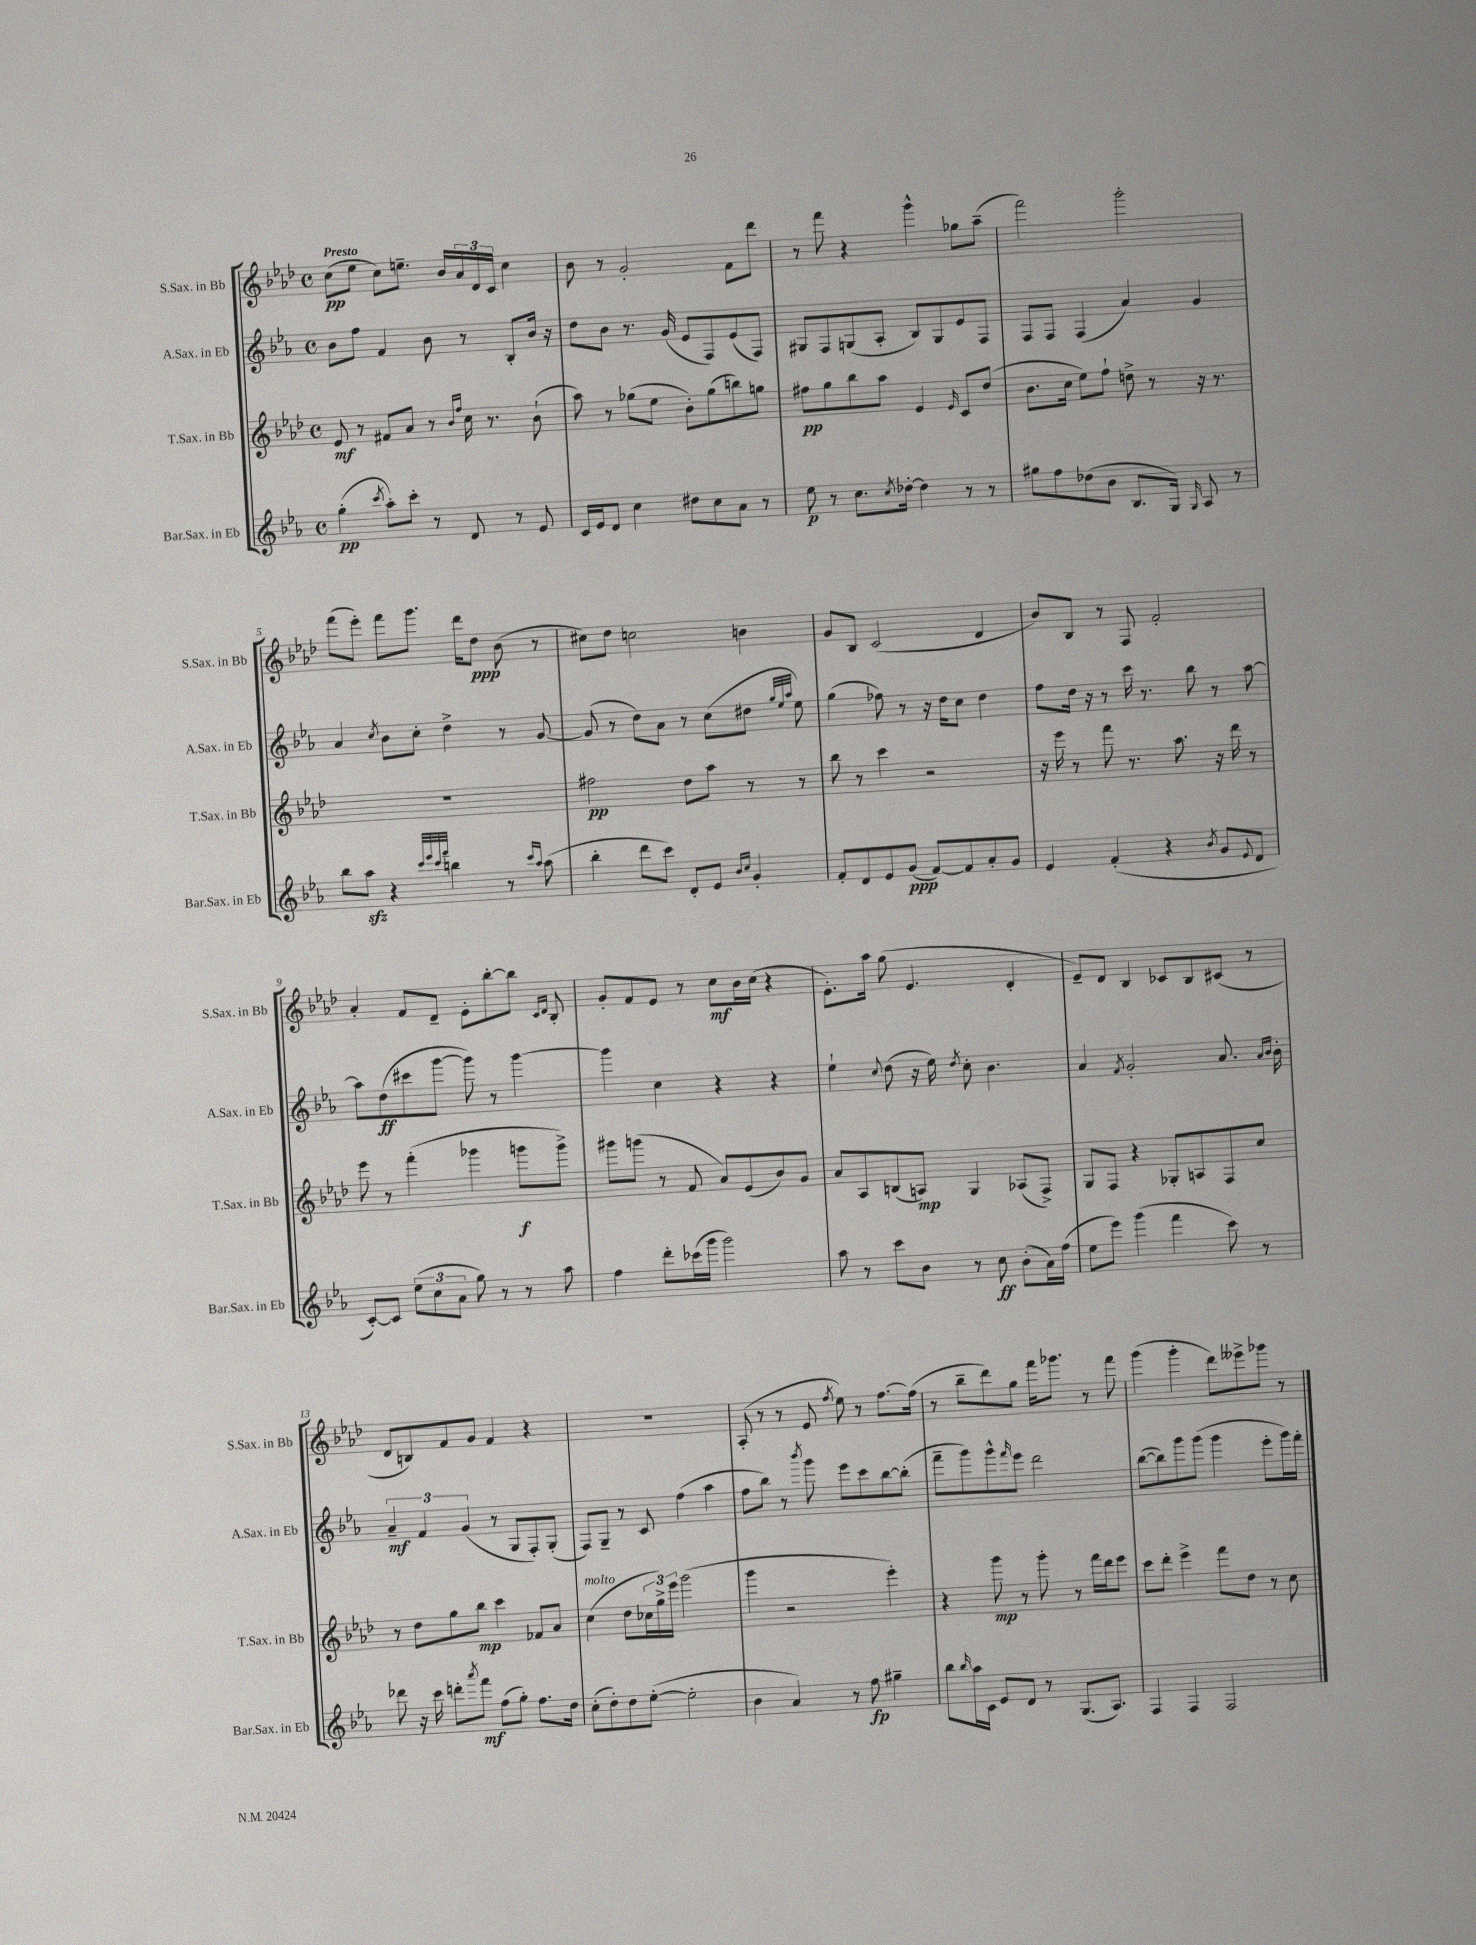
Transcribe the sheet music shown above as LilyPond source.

<<
\new StaffGroup <<
\new Staff = "s0" \with { instrumentName = "S.Sax. in Bb" shortInstrumentName = "S.Sax. in Bb" } {
    \clef treble \key aes \major \defaultTimeSignature \time 4/4 \tempo "Presto"
    c''8\pp( ees''8 c''8) e''8.-- bes'16 \tuplet 3/2 { aes'16 des'16 c'16 } c''4 |
    bes'8 r8 g'2-. f'8 des'''8 |
    r8 f'''8 r4 g'''4-^ ges''8 aes''8--( |
    f'''2) g'''2-. |
    f'''8( ees'''8-.) f'''8 g'''8. des'''16 des''8\ppp bes'8( r8 |
    cis''8) des''8 c''2 b'4 |
    g'8 bes8 c'2( des'4 |
    bes'8) bes8 r8 f8 f'2-. |
    aes'4-. f'8 des'8-- ees'8-. bes''8~-. bes''8 \grace { c'16 des'16 } bes8-. |
    g'8-. f'8 ees'8 r8 c''8\mf bes'16 c''16( r4 |
    ees'8.-.) aes''16 g''8( ees'4. des'4-. |
    ees'8--) des'8 bes4 ces'8 bes8 cis'8( r8 |
    des'8 b8) f'8 g'8 f'4 r4 |
    R1 |
    aes8-.( r8 r8 ees'8 \acciaccatura { f''8 } ees''8) r8 f''8.~ f''16( |
    r8 bes''8-- des'''8) g''8 f'''16 ges'''8. r8 f'''8 |
    g'''4( g'''4-. des'''8) eeses'''8-> ges'''8 r8 \bar "|." |
}
\new Staff = "s1" \with { instrumentName = "A.Sax. in Eb" shortInstrumentName = "A.Sax. in Eb" } {
    \clef treble \key ees \major \defaultTimeSignature \time 4/4
    bes'8 f''8 f'4 bes'8 r8 bes8-. bes'16 r16 |
    d''8 bes'8 r8. g'16( ees'8 f8) ees'8( f8) |
    gis8 f8 g8( aes8-. bes8) g8 ees'8 f8 |
    f8 f8 f4( aes'4) g'4 |
    aes'4 \acciaccatura { c''8 } bes'8 c''8-. d''4-> r8 g'8~ |
    g'8( r8 d''8) aes'8 r8 c''8( dis''8 \grace { g''32 ees''32 aes''32 } ees''8) |
    g''4( fes''8) r8 r16 d''16 c''8 d''4 |
    f''8 d''16 r16 r8 c'''16 r8. bes''8 r8 aes''8~ |
    aes''8 d''8\ff( cis'''8 g'''8~ g'''8) r8 g'''4~ |
    g'''4 c''4 r4 r4 |
    ees''4-! \appoggiatura { c''8 } d''8( r16 ees''16) \acciaccatura { d''8 } c''8-. bes'4. |
    aes'4 \acciaccatura { f'8 } g'2-. aes'8. \grace { aes'16 bes'16 } bes'16-. |
    \tuplet 3/2 { aes'4--\mf f'4 g'4( } r8 g8 f8-.) g8-.( |
    f8) g8-- r8 c'8 f''4( aes''4 |
    f''8 bes''8) r8 \acciaccatura { bes'''8 } g'''8 ees'''8 c'''8 bes''8~ bes''8-.( |
    f'''8-- g'''8) g'''8-^ \grace { f'''16 } ees'''8 d'''2 |
    bes''8~( bes''8) g'''8 g'''8( g'''4 ees'''8-. g'''16) f'''16-. \bar "|." |
}
\new Staff = "s2" \with { instrumentName = "T.Sax. in Bb" shortInstrumentName = "T.Sax. in Bb" } {
    \clef treble \key aes \major \defaultTimeSignature \time 4/4
    ees'8\mf r8 fis'8 aes'8 r8 \grace { bes'16 f''16 } c''16 r8. bes'8-!( |
    aes''8) r8 ges''8( ees''8 bes'8-.) ges''8( b''8) g''8 |
    fis''8\pp g''8 bes''8 aes''8 ees'4 \grace { ees'16 } c'8 des''8( |
    bes'8. c''16 ees''8) f''8-! d''8-> r8 r16 r8. |
    R1 |
    fis''2\pp des''8 aes''8 r8 r8 |
    bes''8 r8 c'''4 r2 |
    r16 ees'''16 r8 f'''8 r8. aes''8. r16 des'''16 r8 |
    ees'''8 r8 f'''4-.( ges'''4 g'''8\f g'''8->) |
    gis'''8 g'''8( r8 f'8 aes'8) ees'8( bes'8) g'8 |
    aes'8 aes8 b8( a8\mp) g4 aes8( f8->) |
    g8 f8 r4 ges8-. a8 f8 c''8 |
    r8 des''8 g''8 bes''8\mp c'''4 fes'8 aes'8 |
    c''4^\markup { \italic "molto" }( des''8 \tuplet 3/2 { ces''16 g''16->) ees'''16 } g'''2( |
    g'''4 r2 ees'''4-.) |
    r4 g'''8\mp r8 g'''8-. r8 f'''16 des'''16 ees'''8 |
    c'''8 des'''8-. ees'''4-> f'''8 des''8 r8 c''8 \bar "|." |
}
\new Staff = "s3" \with { instrumentName = "Bar.Sax. in Eb" shortInstrumentName = "Bar.Sax. in Eb" } {
    \clef treble \key ees \major \defaultTimeSignature \time 4/4
    g''4-.\pp( \acciaccatura { c'''8 } aes''8-.) c'''8-. r8 d'8 r8 ees'8 |
    c'16 ees'16 d'8 c''4 dis''8 c''8 aes'8 r8 |
    ees''8\p r8 c''8. \acciaccatura { c''8 } des''16~-. des''4 r8 r8 |
    gis''8 f''8 des''8( bes'8 bes8. g16) \grace { g16 } aes8 r8 |
    bes''8 aes''8\sfz r4 \grace { c'''32 ees'''32 c'''32 f'''32 } b''4 r8 \grace { c'''16 aes''16 } aes''8( |
    bes''4-. d'''8 c'''8) d'8-. ees'8 \grace { bes'16 c''16 } g'4-. |
    f'8-. d'8 ees'8 g'8\ppp( f'8~) f'8 aes'8-. g'8 |
    ees'4 f'4-.( r4 \acciaccatura { bes'8 } g'8 \appoggiatura { ees'8 } d'8 |
    c'8~-.) c'8 \tuplet 3/2 { ees''8( c''8 aes'8 } g''8) r8 r8 aes''8 |
    f''4 d'''8-. ces'''16( g'''16 g'''2) |
    aes''8 r8 c'''8 bes'8 r8 c''8\ff bes'8-.( aes'16) f''16( |
    ees''8 ees'''8) g'''4( f'''4 c'''8) r8 |
    des'''8 r16 c'''16 d'''8-. \acciaccatura { aes'''8 } f'''8\mf f''8( g''8-.) f''8. d''16 |
    c''8-.( d''8-.) d''8 ees''8~-.( ees''2-. |
    bes'4 aes'4) r8 f''8\fp gis''4-- |
    bes''8 \grace { bes''16 } aes''16 c'16 ees'8 d'8 r8 g8.( aes8.) |
    f4 f4 f2 \bar "|." |
}
>>
>>
